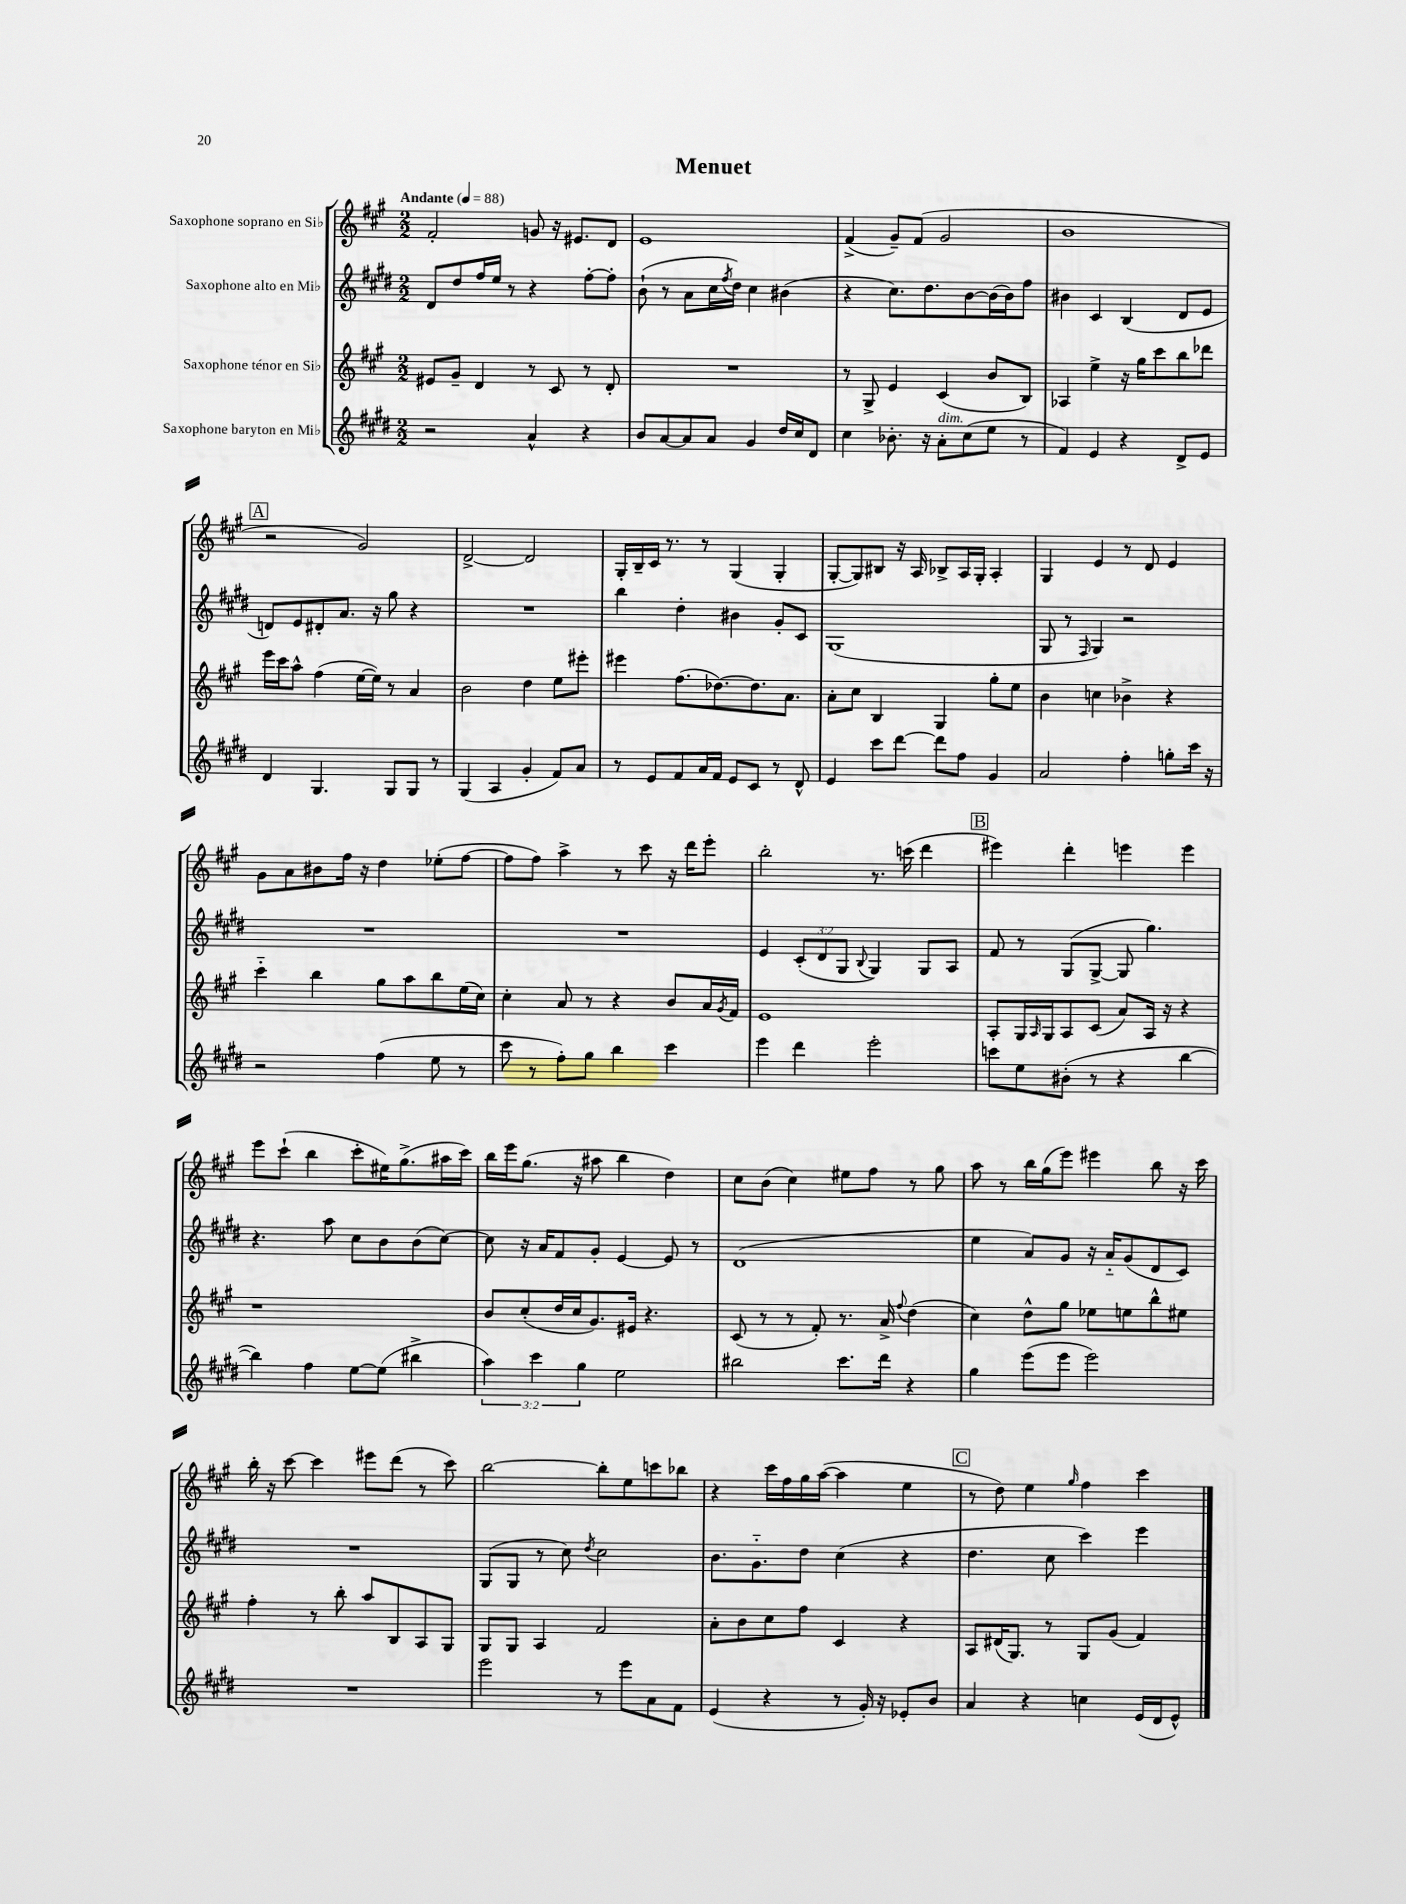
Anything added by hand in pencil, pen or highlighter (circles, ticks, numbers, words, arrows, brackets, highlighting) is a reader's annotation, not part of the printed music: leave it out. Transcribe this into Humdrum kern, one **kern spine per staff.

**kern	**kern	**kern	**kern
*part4	*part3	*part2	*part1
*staff4	*staff3	*staff2	*staff1
*I"Saxophone baryton en Mi♭	*I"Saxophone ténor en Si♭	*I"Saxophone alto en Mi♭	*I"Saxophone soprano en Si♭
*clefG2	*clefG2	*clefG2	*clefG2
*k[f#c#g#d#]	*k[f#c#g#]	*k[f#c#g#d#]	*k[f#c#g#]
*M2/2	*M2/2	*M2/2	*M2/2
*MM88	*MM88	*MM88	*MM88
=1	=1	=1	=1
!	!	!	!LO:TX:a:B:t=Andante
2r	8e#X/L	8d#/L	2f#'/
.	8g#~/J	8dd#/	.
.	4d/	16ff#/L	.
.	.	16ee/JJ	.
.	.	8r	.
4a^^/	8r	4r	8gn/
.	8c#/	.	16r
.	.	.	8.e#X/L
4r	8r	[8ff#'\L	.
.	8d'/	8ff#'\J]	8d/J
=2	=2	=2	=2
8b/L	1r	(8b`\	1e
[8a/	.	8r	.
8a/]	.	8a\L	.
8a/J	.	16cc#\L	.
.	.	8qff#/	.
.	.	16dd#\JJ)	.
4g#/	.	4cc#\	.
16dd#/LL	.	(4b#X\	.
16cc#/J	.	.	.
8d#/J	.	.	.
=3	=3	=3	=3
4cc#\	8r	4r	(4f#^/
.	8G#^/	.	.
8.b-X'\	4e/	8.cc#\L)	8g#~/L)
.	.	.	(8f#/J
16r	.	8.dd#\	.
!LO:TX:a:i:t=dim.	!	!	!
8a'\L	(4c#/	.	2g#/
(8cc#\	.	[8b\	.
8ee\J	8b/L	(16b\L]	.
.	.	16b\J)	.
8r	8B/J)	8ff#\J	.
=4	=4	=4	=4
4f#/)	4A-X/	4b#X\	1b
4e/	4ee^\	4c#/	.
4r	16r	(4B/	.
.	16gg#\KL	.	.
.	8ccc#\	.	.
8d#^/L	8bb\	8d#/L	.
8e/J	8ddd-X\J	8e/J	.
!!LO:LB:g=z
!!LO:REH:place=s1:t=A
=5	=5	=5	=5
4d#/	16eee\LL	8dn/L)	2r
.	16ccc#\J	.	.
.	8aa^^\J	8e/	.
4.G#/	(4ff#\	8d#X'/	.
.	.	8.a/J	.
.	[16ee\LL	.	2g#/)
.	16ee\JJ])	16r	.
8G#/L	8r	8gg#\	.
8G#/J	4a/	4r	.
8r	.	.	.
=6	=6	=6	=6
(4G#/	2b\	1r	[2d^/
4A/	.	.	.
4g#'/	4dd\	.	2d/]
8f#/L)	8ee\L	.	.
8a/J	8eee#X'\J	.	.
=7	=7	=7	=7
8r	4eee#X\	4bb\	16G#'/LL
.	.	.	16B~/
8e/L	.	.	16c#/JJ
.	.	.	8.r
8f#/	(8.ff#\L	4dd#'\	.
16a/L	.	.	8r
16f#/JJ	[8.dd-X\)	.	.
8e/L	.	4b#X\	(4G#/
8c#/J	8.dd-\]	.	.
8r	.	8g#'/L	4G#'/
.	8.a\J	.	.
8d#^^/	.	8c#/J	.
=8	=8	=8	=8
4e/	8a'\L	(1G#	[8G#'/L
.	8cc#\J	.	8G#/])
8ccc#\L	4B/	.	8B#X/J
[8ddd#\J	.	.	16r
.	.	.	16A/
8ddd#\L]	4G#/	.	8B-X^/L
8ff#\J	.	.	16A/L
.	.	.	16G#'/JJ
4g#/	8gg#'\L	.	4A'/
.	8ee\J	.	.
=9	=9	=9	=9
2a/	4b\	8G#/	4G#/
.	.	8r	.
.	.	16qqF#/	.
.	4ccn\	4G#/)	4e/
4ff#'\	4b-X^\	2r	8r
.	.	.	8d/
8ggn'\L	4r	.	4e/
16ccc#\Jk	.	.	.
16r	.	.	.
!!LO:LB:g=z
=10	=10	=10	=10
2r	4ccc#\	1r	8g#\L
.	.	.	8a\
.	4bb\	.	8b#X\
.	.	.	16ff#\Jk
.	.	.	16r
(4ff#\	8gg#\L	.	4dd\
.	8aa\	.	.
8ee\	8bb\	.	(8ee-X'\L
8r	(16ee\L	.	[8ff#\J
.	16cc#\JJ)	.	.
=11	=11	=11	=11
8ccc#\	4cc#'\	1r	8ff#\L]
8r	.	.	8ff#\J)
8ff#'\L)	8a/	.	4aa^\
8gg#\J	8r	.	.
4bb\	4r	.	8r
.	.	.	8ccc#\
4ccc#\	8b/L	.	16r
.	.	.	16ddd\KL
.	16a/L	.	8eee'\J
.	8qg#/	.	.
.	16f#/JJ	.	.
=12	=12	=12	=12
4eee\	1e	4e/	2bb'\
4ddd#\	.	(12c#'/L	.
.	.	12d#/	.
.	.	12G#/J	.
.	.	8qqB/	.
2eee'\	.	4G#/)	8.r
.	.	.	(16cccn\
.	.	8G#/L	4ddd\
.	.	8A/J	.
!!LO:REH:place=s1:t=B
=13	=13	=13	=13
8cccn\L	8A'/L	8f#/	4eee#X\)
8ee\	16G#/L	8r	.
.	16qqA/	.	.
.	16G#/J	.	.
(8b#X'\J	8A/	(8G#/L	4ddd'\
8r	(8c#/J	[8G#^/J	.
4r	8a/L)	8G#/]	4eeen\
.	16A/Jk	4.gg#\)	.
.	16r	.	.
[4bb\	4r	.	4eee\
!!LO:LB:g=z
=14	=14	=14	=14
4bb\])	1r	4.r	8eee\L
.	.	.	(8ccc#`\J
4ff#\	.	.	4bb\
.	.	8aa\	.
[8ee\L	.	8cc#\L	8ccc#'\L
(8ee\J]	.	8b\	16ee#X\K)
.	.	.	(8.gg#^\
4bb#X^\	.	(8b\	.
.	.	[8cc#\J)	16aa#X\L
.	.	.	16ccc#\JJ)
=15	=15	=15	=15
6aa\)	8b/L	8cc#\]	16bb\LL
.	.	.	16eee\J
.	(8cc#'/	16r	(8.gg#\J
6ccc#\	.	.	.
.	.	16a/KL	.
.	16dd/L	8f#/	.
.	16cc#/J	.	16r
6gg#\	.	.	.
.	8.g#/)	8g#'/J	8aa#X\
2ee\	.	[4e/	4bb\
.	16e#X/Jk	.	.
.	4.r	.	.
.	.	8e/]	4dd\)
.	.	8r	.
=16	=16	=16	=16
2bb#X\	(8c#/	(1d#	8cc#\L
.	8r	.	(8b\J
.	8r	.	4cc#\)
.	8f#'/)	.	.
8.ccc#\L	8.r	.	8ee#X\L
.	.	.	8ff#\J
16ddd#\Jk	16a^/	.	.
.	8qqff#/	.	.
4r	(4dd\	.	8r
.	.	.	8gg#\
=17	=17	=17	=17
4gg#\	4cc#\)	4ee\	8aa\
.	.	.	8r
(8eee\L	8dd^^\L	8a/L)	16bb\LL
.	.	.	(16gg#\J
8eee\J	8gg#\J	8g#/J	8eee\J)
2eee\)	8ee-X\L	16r	4eee#X\
.	.	16a/KL	.
.	8een\	(8g#/	.
.	8bb^^\	8d#/	8bb\
.	8ee#X\J	8c#/J)	16r
.	.	.	16ccc#\
!!LO:LB:g=z
=18	=18	=18	=18
1r	4ff#'\	1r	16bb'\
.	.	.	16r
.	.	.	[8ccc#\
.	8r	.	4ccc#\]
.	8bb'\	.	.
.	8aa/L	.	8eee#X\L
.	8B/	.	(8ddd\J
.	8A/	.	8r
.	8G#/J	.	8ccc#\)
=19	=19	=19	=19
2eee\	8G#/L	(8G#/L	[2bb\
.	8G#/J	8G#/J	.
.	4A/	8r	.
.	.	8cc#\)	.
.	.	8qdd#/	.
8r	2f#/	2cc#\	8bb'\L]
8eee\L	.	.	8ee\
8a\	.	.	8cccn\
8f#\J	.	.	8bb-X\J
=20	=20	=20	=20
(4e/	8a'\L	8.b\L	4r
.	8b\	.	.
.	.	8.g#\	.
4r	8cc#\	.	16ccc#\LL
.	.	.	16ff#\
.	8ff#\J	8dd#\J	16gg#\
.	.	.	([16aa\JJ
8r	4c#/	(4cc#\	4aa\]
16g#'/)	.	.	.
16r	.	.	.
8e-X'/L	4r	4r	4ee\
8b/J	.	.	.
!!LO:REH:place=s1:t=C
=21	=21	=21	=21
4a/	8A/L	4.dd#\	8r
.	(16d#X/K	.	8dd\)
.	8.G#/J)	.	.
4r	.	.	4ee\
.	8r	8cc#\	.
.	.	.	16qqgg#/
4ccn\	8G#/L	4ccc#\)	4ff#\
.	(8g#/J	.	.
(16e/LL	4f#/)	4eee\	4ccc#\
16d#/J	.	.	.
8e^^/J)	.	.	.
==	==	==	==
*-	*-	*-	*-
